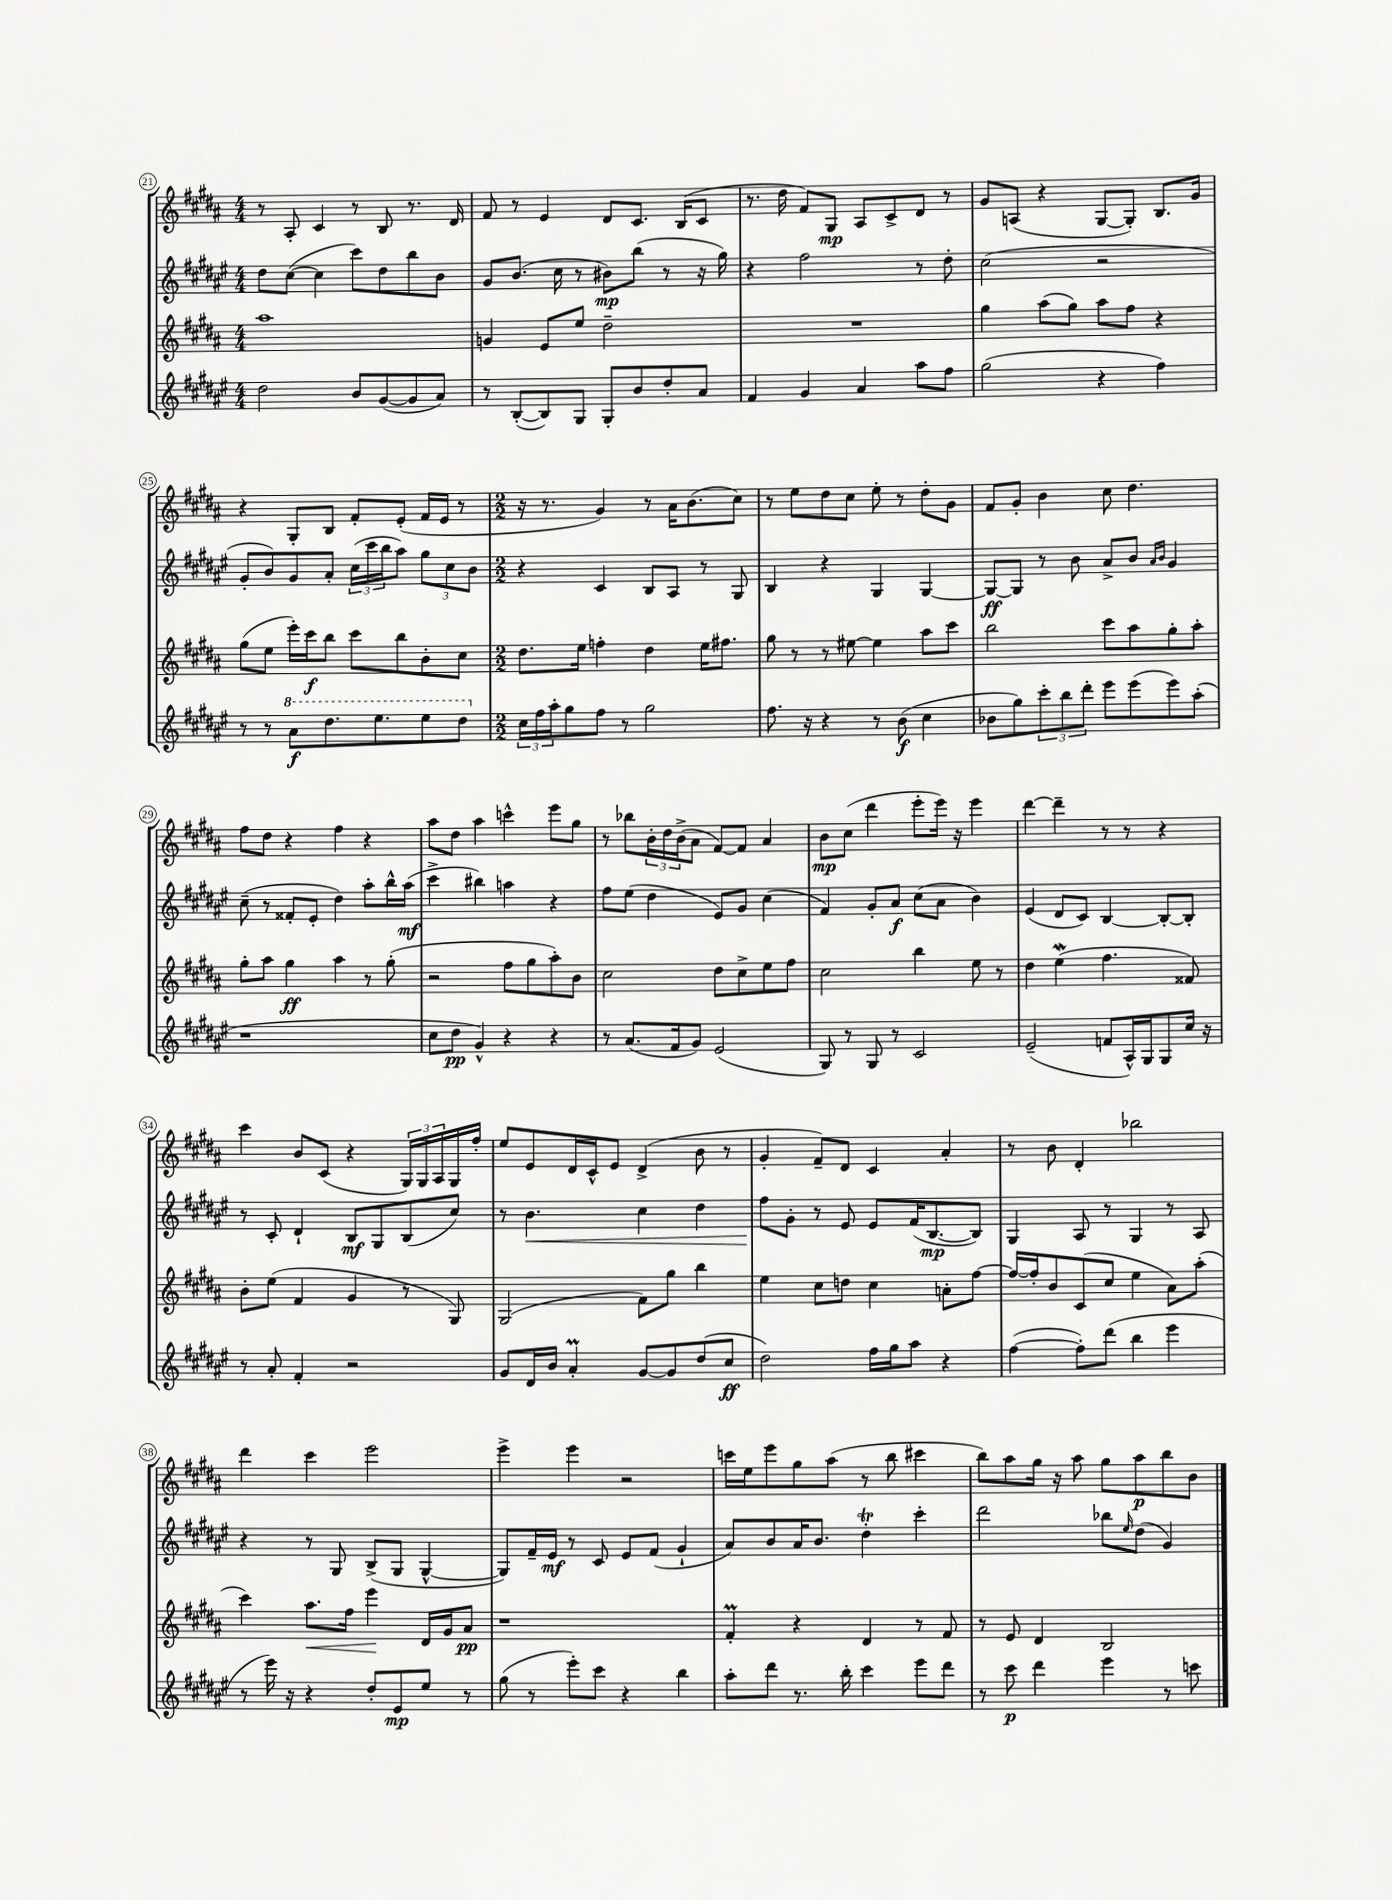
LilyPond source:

<<
\new StaffGroup <<
\new Staff = "s0" {
    \clef treble \key b \major \numericTimeSignature \time 4/4
    r8 ais8-. cis'4 r8 b8 r8. dis'16 |
    fis'8 r8 e'4 dis'8 cis'8. b16( cis'8 |
    r8. dis''16 fis'8) gis8\mp ais8 cis'8-> dis'8 r8 |
    gis'8 a8( r4 gis8~ gis8-.) b8. gis'16 |
    r4 gis8-. b8 fis'8-. e'8-.( fis'16 e'16 r8 |
    \numericTimeSignature \time 2/2 r16 r8. gis'4) r8 ais'16 b'8.( cis''8) |
    r8 e''8 dis''8 cis''8 e''8-. r8 dis''8-. gis'8 |
    fis'8 gis'8-. b'4 cis''8 dis''4. |
    fis''8 dis''8 r4 fis''4 r4 |
    ais''8 dis''8 ais''4 c'''4-^ e'''8 gis''8 |
    r8 bes''8 \tuplet 3/2 { b'16-. dis''16 b'16->( } ais'8 fis'8~) fis'8 ais'4 |
    b'8\mp cis''8( dis'''4 e'''8-. e'''16) r16 e'''4 |
    dis'''4~ dis'''4-- r8 r8 r4 |
    cis'''4 b'8 cis'8( r4 \tuplet 3/2 { gis16) gis16 ais16 } gis16 fis''16-. |
    e''8 e'8 dis'16 cis'16-^ e'8 dis'4->( b'8 r8 |
    gis'4-. fis'8--) dis'8 cis'4 ais'4-. |
    r8 b'8 dis'4-. bes''2 |
    dis'''4 cis'''4 e'''2 |
    e'''4-> e'''4 r2 |
    c'''16 e''16 e'''8 gis''8 ais''8( r8 b''8 cis'''4 |
    b''8) ais''8 gis''16 r16 ais''8 gis''8 ais''8\p b''8 b'8 \bar "|." |
}
\new Staff = "s1" {
    \clef treble \key fis \major \numericTimeSignature \time 4/4
    dis''8 cis''8~( cis''4 cis'''8) dis''8 b''8 b'8 |
    gis'8 b'8.( cis''16 r8 bis'8\mp) b''8( r8 r16 gis''16) |
    r4 fis''2 r8 dis''8-. |
    cis''2( r2 |
    gis'8-. b'8) gis'8 ais'8-. \tuplet 3/2 { cis''16( cis'''16 b''16 } ais''8) \tuplet 3/2 { gis''8 cis''8 b'8 } |
    \numericTimeSignature \time 2/2 r4 cis'4 b8 ais8 r8 gis8 |
    b4 r4 gis4 gis4~ |
    gis8~\ff gis8 r8 b'8 ais'8-> b'8 \grace { ais'16 b'16 } gis'4 |
    cis''8--( r8 fisis'8-. eis'8-. dis''4) ais''8-. b''16-^ ais''16\mf( |
    cis'''4-> bis''4) a''4 r4 |
    fis''8 eis''8( dis''4 eis'8) gis'8 cis''4( |
    fis'4) gis'8-. ais'8\f cis''8( ais'8 b'4) |
    eis'4( dis'8 cis'8) b4~ b8~-. b8-. |
    r8 cis'8-. dis'4-! b8\mf gis8 b8( cis''8) |
    r8 b'4.\< cis''4 dis''4 |
    fis''8\! gis'8-. r8 eis'8 eis'8 fis'16( b8.~\mp b8) |
    gis4 ais8 r8 gis4 r8 ais8 |
    r4 r8 gis8 b8->( gis8 gis4~-^ |
    gis8) fis'16-- eis'16\mf r8 cis'8 eis'8 fis'8( gis'4-! |
    ais'8) b'8 ais'16 b'8. dis''4-.\trill cis'''4-. |
    dis'''2 bes''8 \grace { eis''16 } dis''8( gis'4) \bar "|." |
}
\new Staff = "s2" {
    \clef treble \key b \major \numericTimeSignature \time 4/4
    ais''1 |
    g'4 e'8 e''8 dis''2-- |
    R1 |
    gis''4 ais''8( gis''8) ais''8 fis''8 r4 |
    gis''8( e''8 e'''16-.) cis'''16\f b''8 cis'''8 b''8 b'8-. cis''8 |
    \numericTimeSignature \time 2/2 dis''8. e''16 f''4-. dis''4 e''16 fis''8. |
    gis''8 r8 r8 eis''8~ eis''4 ais''8 cis'''8 |
    b''2 cis'''8 ais''8 gis''8-. ais''8-. |
    gis''8-. ais''8 gis''4\ff ais''4 r8 gis''8-.( |
    r2 fis''8 gis''8 ais''8-.) b'8 |
    cis''2 dis''8 cis''8-> e''8 fis''8 |
    cis''2 b''4 e''8 r8 |
    dis''4 e''4\mordent( fis''4. fisis'8) |
    b'8-. e''8( fis'4 gis'4 r8 gis8) |
    gis2( fis'8) gis''8 b''4 |
    e''4 cis''8 d''8 cis''4 a'8-. fis''8~ |
    fis''16~ fis''16-. b'8 cis'8( cis''8 e''4 ais'8) ais''8-.( |
    cis'''4) ais''8.\< fis''16 e'''4\! dis'16 gis'16 ais'8\pp |
    r1 |
    fis'4-.\prall r4 dis'4 r8 fis'8 |
    r8 e'8 dis'4 b2 \bar "|." |
}
\new Staff = "s3" {
    \clef treble \key fis \major \numericTimeSignature \time 4/4
    dis''2 b'8 gis'8~( gis'8 ais'8) |
    r8 b8~-.( b8) gis8 gis8-. b'8 dis''8-. ais'8 |
    fis'4 gis'4 ais'4 ais''8 fis''8 |
    gis''2( r4 fis''4) |
    r8 r8 \ottava #1 ais''8\f dis'''8. eis'''8. eis'''8 dis'''8 \ottava #0 |
    \numericTimeSignature \time 2/2 \tuplet 3/2 { cis''16 fis''16 ais''16-. } gis''8 fis''8 r8 gis''2 |
    fis''8. r16 r4 r8 b'8\f( cis''4 |
    bes'8 gis''8) \tuplet 3/2 { cis'''8-. b''8 dis'''8-. } eis'''8 eis'''8( eis'''8) ais''8-.( |
    r1 |
    cis''8 dis''8\pp gis'4-^) r4 r4 |
    r8 ais'8.( fis'16 gis'8) eis'2( |
    gis8) r8 gis8 r8 cis'2 |
    eis'2--( f'8 ais16-^) gis16 gis8 cis''16 r16 |
    r8 ais'8-. fis'4-. r2 |
    gis'8 dis'16 b'16 ais'4-.\prall gis'8~ gis'8 dis''8( cis''8\ff |
    dis''2) fis''16 gis''16 ais''8 r4 |
    fis''4~( fis''8-.) dis'''8( b''4 eis'''4 |
    r8 eis'''16) r16 r4 dis''8-. eis'8\mp eis''8 r8 |
    gis''8( r8 eis'''8-.) cis'''8 r4 b''4 |
    ais''8-. dis'''8 r8. b''16-. cis'''4 eis'''8 dis'''8 |
    r8 cis'''8\p dis'''4 eis'''4 r8 c'''8 \bar "|." |
}
>>
>>
\layout { \context { \Score currentBarNumber = #21 \override BarNumber.stencil = #(make-stencil-circler 0.1 0.3 ly:text-interface::print) } }
